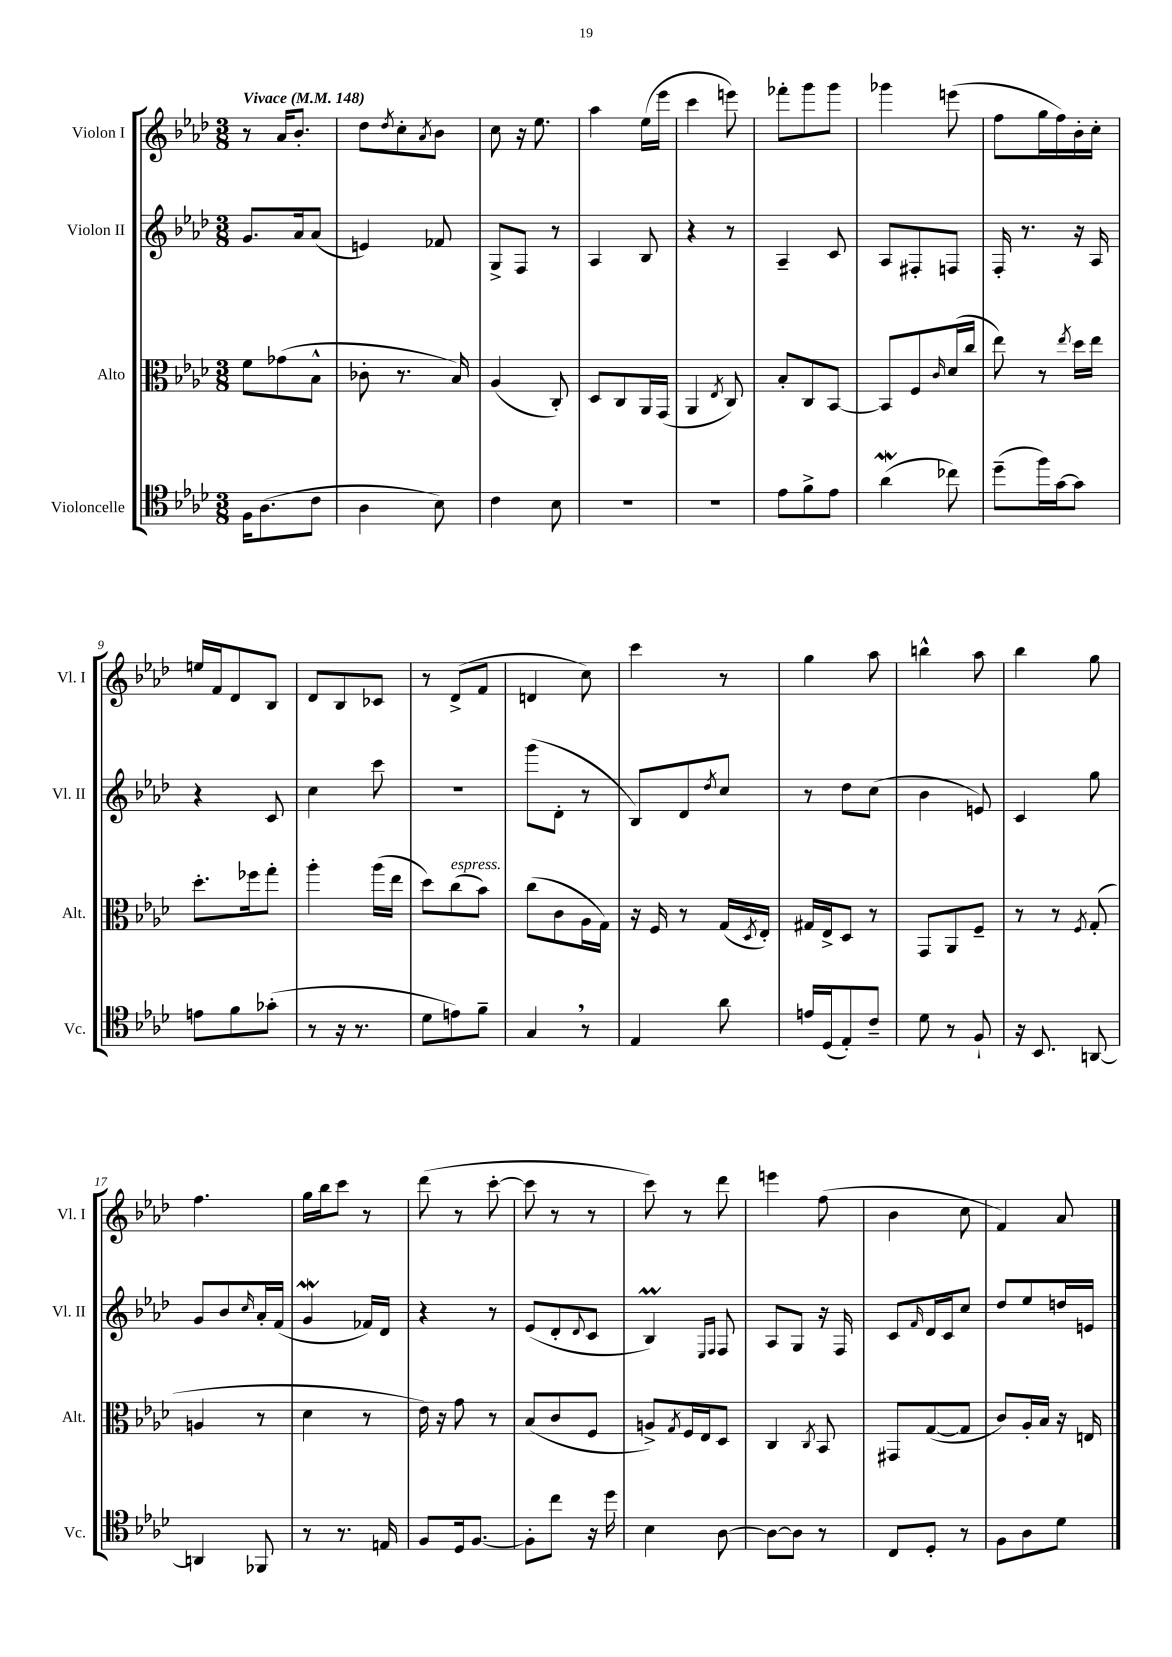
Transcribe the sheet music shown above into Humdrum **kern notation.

**kern	**kern	**kern	**kern
*staff4	*staff3	*staff2	*staff1
*clefC4	*clefC3	*clefG2	*clefG2
*k[b-e-a-d-]	*k[b-e-a-d-]	*k[b-e-a-d-]	*k[b-e-a-d-]
*M3/8	*M3/8	*M3/8	*M3/8
*MM148	*MM148	*MM148	*MM148
16F	8f	8.g	8r
(8.A-	.	.	.
.	(8g-	.	16a-
.	.	16a-	8.b-'
8c	8B-^^	(8a-	.
=	=	=	=
4A-	8c-'	4e)	8dd-
.	.	.	8qdd-
.	8.r	.	8cc'
.	.	.	8qa-
8B-)	.	8f-	8b-
.	16B-)	.	.
=	=	=	=
4c	(4A-	8G^	8cc
.	.	8F	16r
.	.	.	8.ee-
8B-	8C')	8r	.
=	=	=	=
4.r	8D-	4A-	4aa-
.	8C	.	.
.	16AA-	8B-	(16ee-
.	(16GG	.	16eee-
=	=	=	=
4.r	4AA-	4r	4ccc
.	8qE-	.	.
.	8C)	8r	8eee)
=	=	=	=
8e-	8B-'	4A-~	8fff-'
8f^	8C	.	8ggg
8e-	[8BB-	8c	8ggg
=	=	=	=
(4a-	8BB-]	8A-	4ggg-
.	8F	8F#'	.
.	16qqc	.	.
8cc-)	(16d-	8F	(8eee
.	16cc	.	.
=	=	=	=
(8dd-~	8ee-)	16F'	8ff
.	.	8.r	.
16ff)	8r	.	16gg
[16g	.	.	16ff)
.	8qee-	.	.
8g]	16dd-	16r	16b-'
.	16ee-	16A-	16cc'
=	=	=	=
8e	8.dd-'	4r	16ee
.	.	.	16f
8f	.	.	8d-
.	16ff-	.	.
(8g-'	8gg'	8c	8B-
=	=	=	=
8r	4aa-'	4cc	8d-
16r	.	.	8B-
8.r	.	.	.
.	(16aa-	8ccc	8c-
.	16ee-	.	.
=	=	=	=
8d-	8dd-)	4.r	8r
8e)	(8cc	.	(8d-^
8f~	8b-)	.	8f
=	=	=	=
4G	(8cc	(8ggg	4d
.	8c	8d-'	.
8r	16A-	8r	8cc)
.	16G)	.	.
=	=	=	=
4E-	16r	8B-)	4ccc
.	16F	.	.
.	8r	8d-	.
.	.	8qdd-	.
8a-	(16G	8cc	8r
.	8qD-	.	.
.	16E-')	.	.
=	=	=	=
16e	16G#	8r	4gg
(16D-	16E-^	.	.
8E-')	8D-	8dd-	.
8c~	8r	(8cc	8aa-
=	=	=	=
8d-	8GG	4b-	4bb^^
8r	8AA-	.	.
8F`	8F~	8e)	8aa-
=	=	=	=
16r	8r	4c	4bb-
8.BB-	.	.	.
.	8r	.	.
.	8qF	.	.
[8AA	(8G'	8gg	8gg
=	=	=	=
4AA]	4A	8g	4.ff
.	.	8b-	.
.	.	16qqcc	.
8FF-	8r	16a-'	.
.	.	(16f	.
=	=	=	=
8r	4d-	4g	16gg
.	.	.	16bb-
8.r	.	.	8ccc
.	8r	16f-)	8r
16E	.	16d-	.
=	=	=	=
8F	16e-)	4r	(8ddd-
.	16r	.	.
16D-	8g	.	8r
[8.F	.	.	.
.	8r	8r	[8ccc'
=	=	=	=
8F']	(8B-	(8e-	8ccc]
8cc	8c	8d-'	8r
.	.	8qqd-	.
16r	8F	8c	8r
16dd-	.	.	.
=	=	=	=
4B-	8A^)	4B-)	8ccc)
.	8qG	.	.
.	16F	.	8r
.	16E-	.	.
.	.	16qqE-	.
.	.	16qqF	.
[8A-	8D-	8F	8ddd-
=	=	=	=
8A-_	4C	8A-	4eee
8A-]	.	8G	.
.	8qC	.	.
8r	8BB-	16r	(8ff
.	.	16F	.
=	=	=	=
8C	8GG#	8c	4b-
.	.	16qqf	.
8D-'	([8G	16d-	.
.	.	16c	.
8r	8G]	8cc	8cc
=	=	=	=
8F	8c)	8dd-	4f)
8A-	16A-'	8ee-	.
.	16B-	.	.
8d-	16r	16dd	8a-
.	16E	16e	.
==	==	==	==
*-	*-	*-	*-
